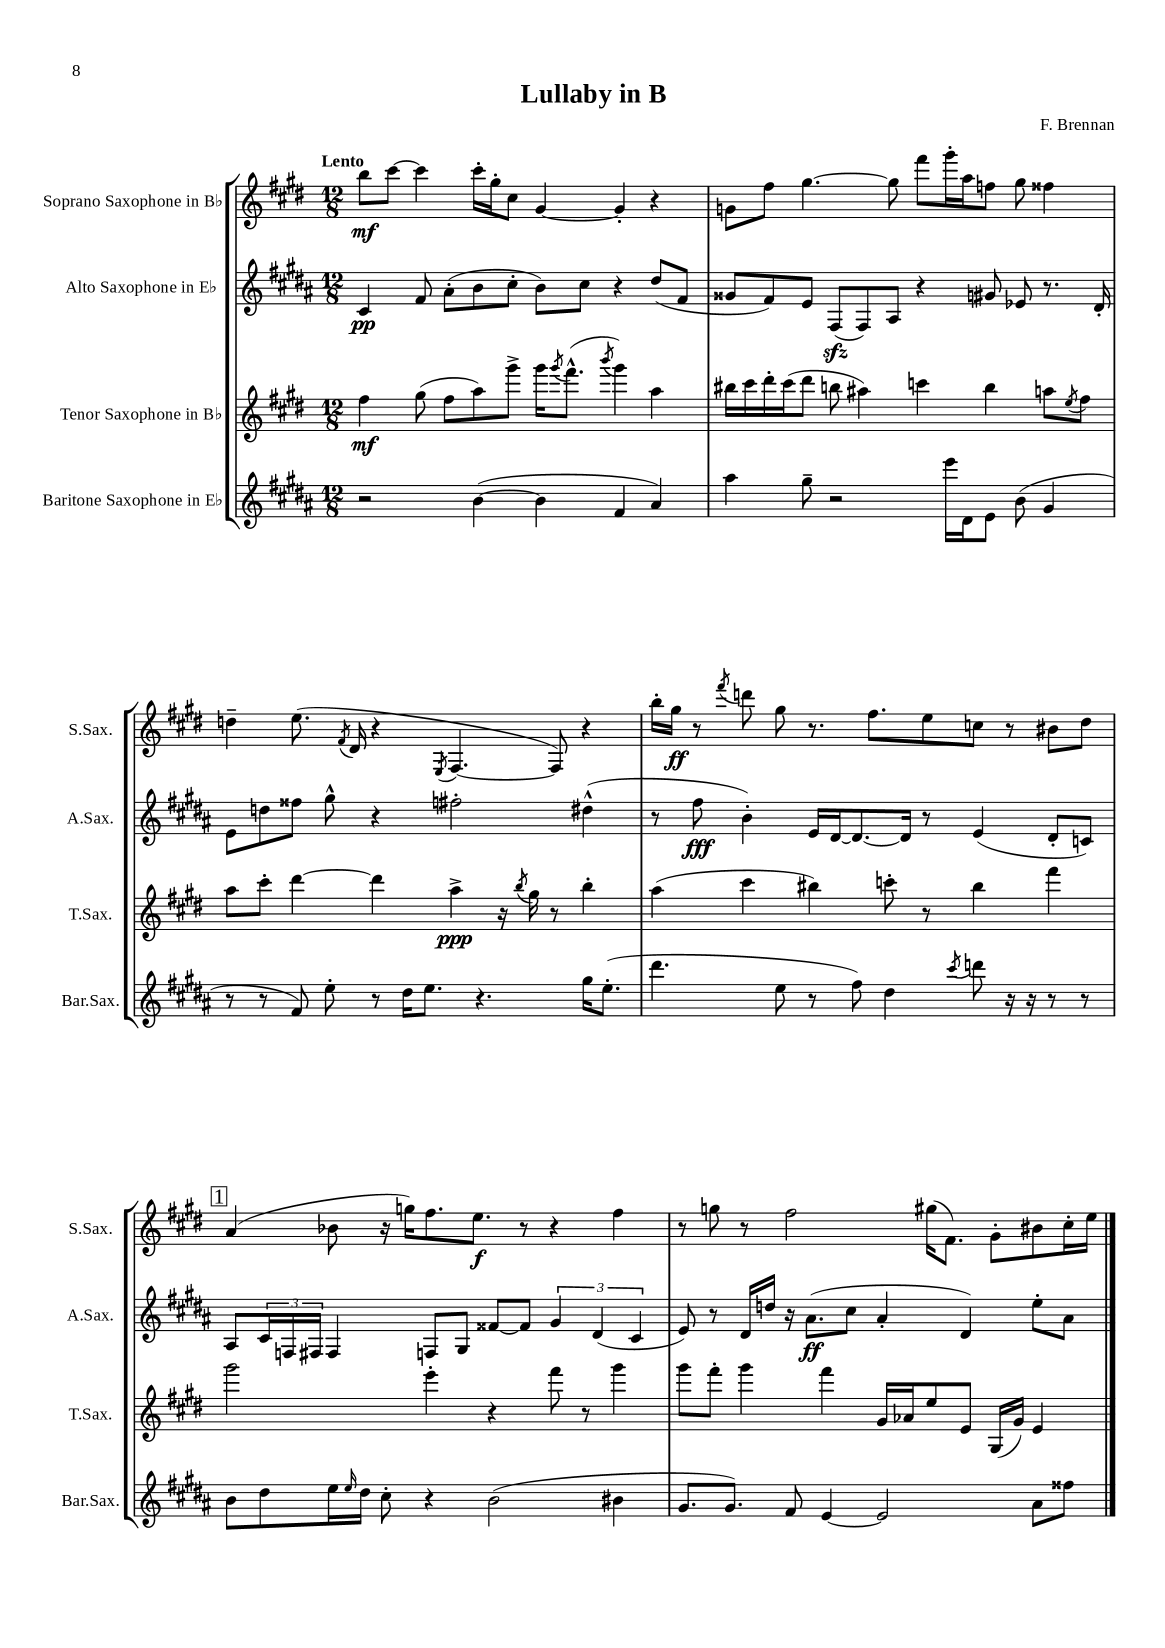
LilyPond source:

\header { title = "Lullaby in B" composer = "F. Brennan" }
<<
\new StaffGroup <<
\new Staff = "s0" \with { instrumentName = "Soprano Saxophone in Bb" shortInstrumentName = "S.Sax." } {
    \clef treble \key e \major \numericTimeSignature \time 12/8 \tempo "Lento"
    b''8\mf cis'''8~ cis'''4 cis'''16-. gis''16-. cis''8 gis'4~ gis'4-. r4 |
    g'8 fis''8 gis''4.~ gis''8 fis'''8 gis'''16-. a''16 f''8 gis''8 fisis''4 |
    d''4-- e''8.( \acciaccatura { fis'8 } dis'16 r4 \acciaccatura { e8 } fis4.~ fis8) r4 |
    b''16-. gis''16\ff r8 \acciaccatura { fis'''8 } d'''8 gis''8 r8. fis''8. e''8 c''8 r8 bis'8 dis''8 |
    \mark \markup { \box "1" } a'4( bes'8 r16 g''16) fis''8. e''8.\f r8 r4 fis''4 |
    r8 g''8 r8 fis''2 gis''16( fis'8.) gis'8-. bis'8 cis''16-. e''16 \bar "|." |
}
\new Staff = "s1" \with { instrumentName = "Alto Saxophone in Eb" shortInstrumentName = "A.Sax." } {
    \clef treble \key b \major \numericTimeSignature \time 12/8
    cis'4\pp fis'8 ais'8-.( b'8 cis''8-. b'8) cis''8 r4 dis''8( fis'8 |
    gisis'8 fis'8) e'8 fis8\sfz( fis8) ais8 r4 gis'8 ees'8 r8. dis'16-. |
    e'8 d''8 fisis''8 gis''8-^ r4 fis''2-. dis''4-^( |
    r8 fis''8\fff b'4-.) e'16 dis'16~ dis'8.~ dis'16 r8 e'4( dis'8-. c'8) |
    \mark \markup { \box "1" } ais8 \tuplet 3/2 { cis'16 f16 fis16 } fis4 f8 gis8 fisis'8~ fisis'8 \tuplet 3/2 { gis'4 dis'4( cis'4 } |
    e'8) r8 dis'16 d''16 r16 ais'8.\ff( cis''8 ais'4-. dis'4) e''8-. ais'8 \bar "|." |
}
\new Staff = "s2" \with { instrumentName = "Tenor Saxophone in Bb" shortInstrumentName = "T.Sax." } {
    \clef treble \key e \major \numericTimeSignature \time 12/8
    fis''4\mf gis''8( fis''8 a''8) gis'''8-> gis'''16 \acciaccatura { gis'''8 } fis'''8.-^( \acciaccatura { b'''8 } gis'''4) a''4 |
    bis''16 cis'''16 dis'''16-. cis'''16( dis'''8 b''8 ais''4) c'''4 b''4 a''8 \acciaccatura { e''8 } fis''8 |
    a''8 cis'''8-. dis'''4~ dis'''4 a''4->\ppp r16 \acciaccatura { b''8 } gis''16 r8 b''4-. |
    a''4( cis'''4 bis''4) c'''8-. r8 bis''4 fis'''4 |
    \mark \markup { \box "1" } gis'''2 e'''4-. r4 fis'''8 r8 gis'''4 |
    gis'''8 fis'''8-. gis'''4 fis'''4 gis'16 aes'16 e''8 e'8 gis16( gis'16) e'4 \bar "|." |
}
\new Staff = "s3" \with { instrumentName = "Baritone Saxophone in Eb" shortInstrumentName = "Bar.Sax." } {
    \clef treble \key b \major \numericTimeSignature \time 12/8
    r2 b'4~( b'4 fis'4 ais'4) |
    ais''4 gis''8-- r2 e'''16 dis'16 e'8 b'8( gis'4 |
    r8 r8 fis'8) e''8-. r8 dis''16 e''8. r4. gis''16 e''8.-.( |
    dis'''4. e''8 r8 fis''8) dis''4 \acciaccatura { cis'''8 } d'''8 r16 r16 r8 r8 |
    \mark \markup { \box "1" } b'8 dis''8 e''16 \grace { e''16 } dis''16 cis''8-. r4 b'2( bis'4 |
    gis'8. gis'8.) fis'8 e'4~ e'2 ais'8 fisis''8 \bar "|." |
}
>>
>>
\layout { \context { \Score \remove "Bar_number_engraver" } }
